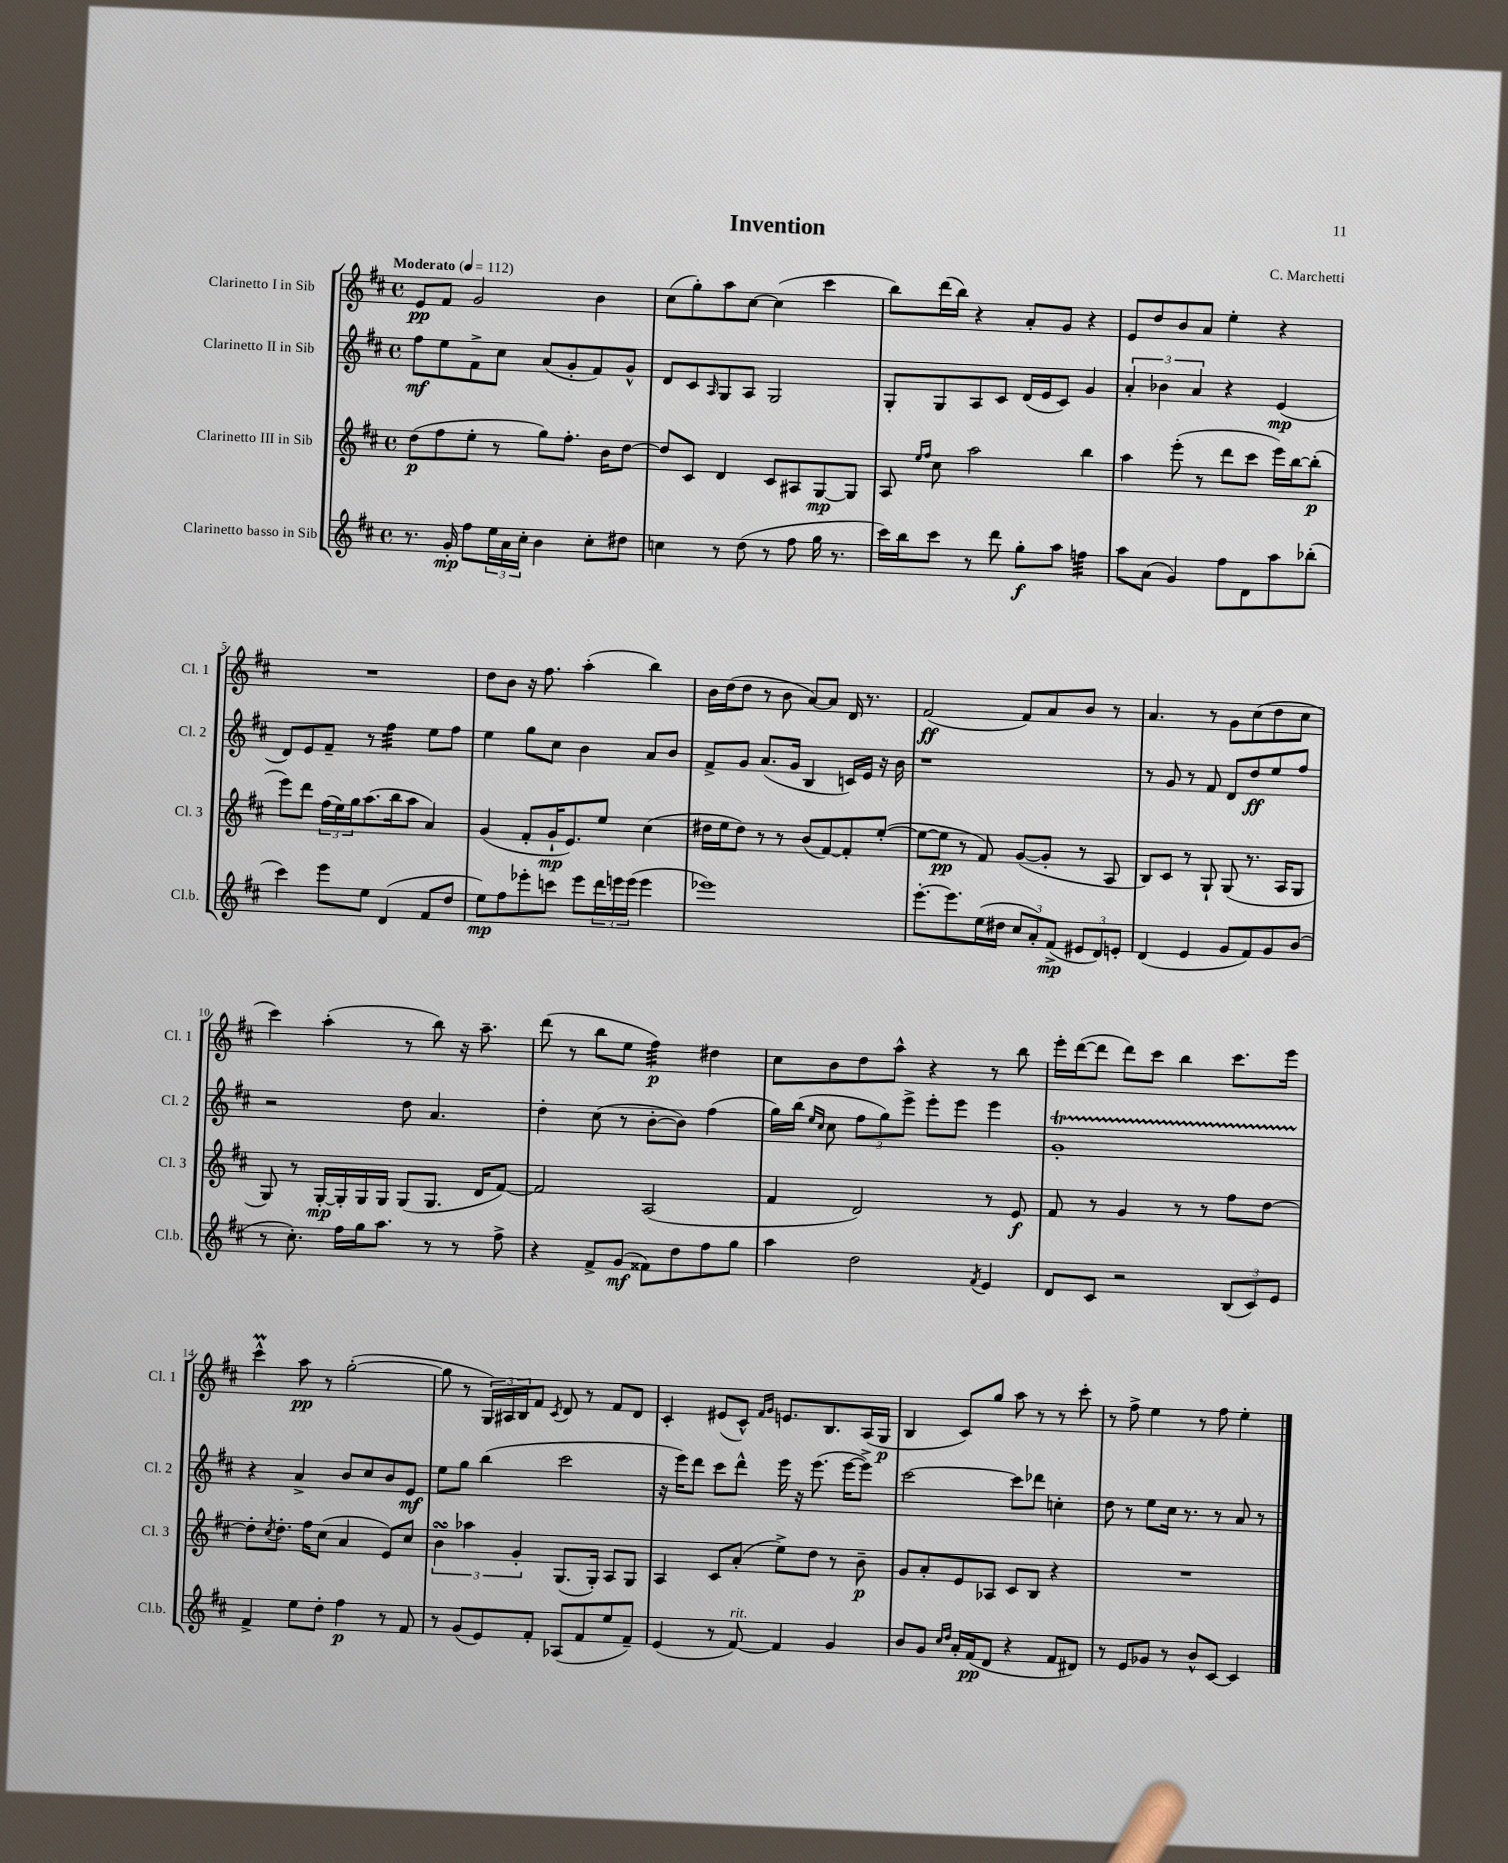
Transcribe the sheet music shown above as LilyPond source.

\header { title = "Invention" composer = "C. Marchetti" }
<<
\new StaffGroup <<
\new Staff = "s0" \with { instrumentName = "Clarinetto I in Sib" shortInstrumentName = "Cl. 1" } {
    \clef treble \key d \major \defaultTimeSignature \time 4/4 \tempo "Moderato" 4 = 112
    e'8\pp fis'8 g'2 b'4 |
    cis''8( g''8-.) a''8 cis''8~ cis''4( cis'''4 |
    b''8) d'''16( b''16) r4 a'8-. g'8 r4 |
    e'8 d''8 b'8 a'8 e''4-. r4 |
    R1 |
    d''8 b'8 r16 fis''8. a''4-.( b''4) |
    b'16 d''16( d''8 r8 b'8 a'8~) a'8 d'16 r8. |
    fis'2\ff( fis'8) a'8 b'8 r8 |
    a'4. r8 g'8 cis''8( d''8 cis''8 |
    cis'''4) a''4-.( r8 b''8) r16 a''8.-- |
    d'''8( r8 b''8 e''8 fis''4:32\p) dis''4 |
    cis''8 b'8 d''8 a''8-^ r4 r8 b''8 |
    e'''16-. d'''16~( d'''8 d'''8) cis'''8 b''4 cis'''8. e'''16 |
    cis'''4-^\prall a''8\pp r8 g''2~-.( |
    g''8 r8 \tuplet 3/2 { g16) ais16 b16 } fis'8 \acciaccatura { cis'8 } d'8 r8 fis'8 d'8 |
    cis'4-. eis'8( cis'8-^) \grace { fis'16 g'16 } e'8. b8. a16( g16\p |
    b4 cis'8) g''8 a''8 r8 r8 cis'''8-. |
    r8 fis''8-> e''4 r8 fis''8 e''4-. \bar "|." |
}
\new Staff = "s1" \with { instrumentName = "Clarinetto II in Sib" shortInstrumentName = "Cl. 2" } {
    \clef treble \key d \major \defaultTimeSignature \time 4/4
    fis''8\mf e''8 fis'8-> cis''8 a'8( g'8-. fis'8) g'8-^ |
    d'8 cis'8 \grace { a16 } g8 a8 g2 |
    g8-. g8 a8 cis'8 d'16( e'16 cis'8) g'4 |
    \tuplet 3/2 { a'4-. bes'4 a'4 } r4 e'4\mp( |
    d'8) e'8 fis'8-- r8 fis''4:32 e''8 fis''8 |
    e''4 g''8 cis''8 b'4 a'8 b'8 |
    fis'8-> g'8 a'8.( g'16 b4 c'16) e'16 r16 b'16 |
    r1 |
    r8 g'8 r8 fis'8 d'8 d''8\ff e''8 fis''8 |
    r2 d''8 a'4. |
    d''4-. cis''8( r8 b'8~-. b'8) fis''4( |
    g''16) b''16( \grace { e''16 cis''16 } cis''8 \tuplet 3/2 { fis''8 g''8) e'''8-> } e'''8-. e'''8 e'''4 |
    g'1-.\startTrillSpan |
    r4\stopTrillSpan a'4-> b'8 cis''8 b'8 e'8\mf |
    e''8 g''8 b''4( cis'''2 |
    r16 e'''16) d'''8 cis'''8 d'''8-^ e'''16 r16 e'''8.( e'''16~ e'''8->) |
    cis'''2~ cis'''8 des'''8 c''4-. |
    d''8 r8 e''8 cis''16 r8. r8 a'8 r8 \bar "|." |
}
\new Staff = "s2" \with { instrumentName = "Clarinetto III in Sib" shortInstrumentName = "Cl. 3" } {
    \clef treble \key d \major \defaultTimeSignature \time 4/4
    d''8\p( fis''8 e''8-. r8 g''8) fis''8.-. b'16 d''8~ |
    d''8 cis'8 d'4 cis'8 ais8 g8~\mp g8 |
    a8 \grace { e''16 fis''16 } cis''8 a''2 b''4 |
    a''4 e'''8-.( r8 d'''8 cis'''8 e'''16) b''16~ b''8-.\p( |
    e'''8) d'''8 \tuplet 3/2 { fis''16( e''16) g''16 } a''8.( b''16 a''8 a'4) |
    g'4( fis'8-. g'16-!\mp e'8.) e''8 cis''4( |
    dis''16 e''16 dis''8) r8 r8 b'8( fis'8~) fis'8-. e''8~-.( |
    e''8~ e''8\pp r8 fis'8) g'8~( g'8-. r8 a8 |
    b8) cis'8 r8 g8-! g8( r8. a16 g8 |
    g8) r8 g16~-.\mp g16-. g16 g16 g8( g8. d'16 fis'8~) |
    fis'2 a2( |
    fis'4 d'2) r8 e'8\f |
    fis'8 r8 g'4 r8 r8 fis''8 d''8~ |
    d''8-. \acciaccatura { cis''8 } d''8.-. fis''16 cis''8( a'4 e'8) cis''8 |
    \tuplet 3/2 { b'4\turn aes''4 g'4-. } g8.( g16-.) a8 g8 |
    a4 cis'8 a'8-.( e''8->) d''8 r8 b'8--\p |
    g'8 a'8-. e'8 aes8 cis'8 b8 r4 |
    R1 \bar "|." |
}
\new Staff = "s3" \with { instrumentName = "Clarinetto basso in Sib" shortInstrumentName = "Cl.b." } {
    \clef treble \key d \major \defaultTimeSignature \time 4/4
    r8. g'16-.\mp fis''8 \tuplet 3/2 { e''16 a'16 cis''16-. } b'4 cis''8-. dis''8 |
    c''4 r8 d''8( r8 fis''8 g''16 r8. |
    cis'''16) b''16 cis'''8 r8 d'''8 g''8-.\f a''8 f''4:32 |
    a''8 a'8( g'4) fis''8 d'8 a''8 bes''8-.( |
    cis'''4) e'''8 e''8 d'4( fis'8 d''8 |
    e''8\mp) fis''8 ees'''8-. c'''8 ees'''8 \tuplet 3/2 { d'''16 e'''16 e'''16( } e'''4 |
    ees'''1) |
    e'''8.~-. e'''8. e''16( dis''16 \tuplet 3/2 { cis''8 a'8-.) fis'8->\mp( } \tuplet 3/2 { eis'8 d'8) e'8-. } |
    d'4( e'4 g'8 fis'8) g'8 b'8( |
    r8 cis''8.-.) fis''16 g''16 a''8. r8 r8 fis''8-> |
    r4 fis'8-> g'8\mf( fisis'8) d''8 fis''8 g''8 |
    a''4 d''2 \acciaccatura { fis'8 } e'4 |
    d'8 cis'8 r2 \tuplet 3/2 { b8( cis'8) e'8 } |
    fis'4-> e''8 d''8-. fis''4\p r8 fis'8 |
    r8 g'8( e'8) fis'8-. aes8( fis'8 e''8 fis'8--) |
    e'4( r8 fis'8~^\markup { \italic "rit." }) fis'4 g'4 |
    b'8 g'8 \grace { cis''16 d''16 } a'16-. fis'16\pp( d'8 r4 fis'8 dis'8) |
    r8 e'8 ges'8 r8 b'8-^ cis'8~ cis'4 \bar "|." |
}
>>
>>
